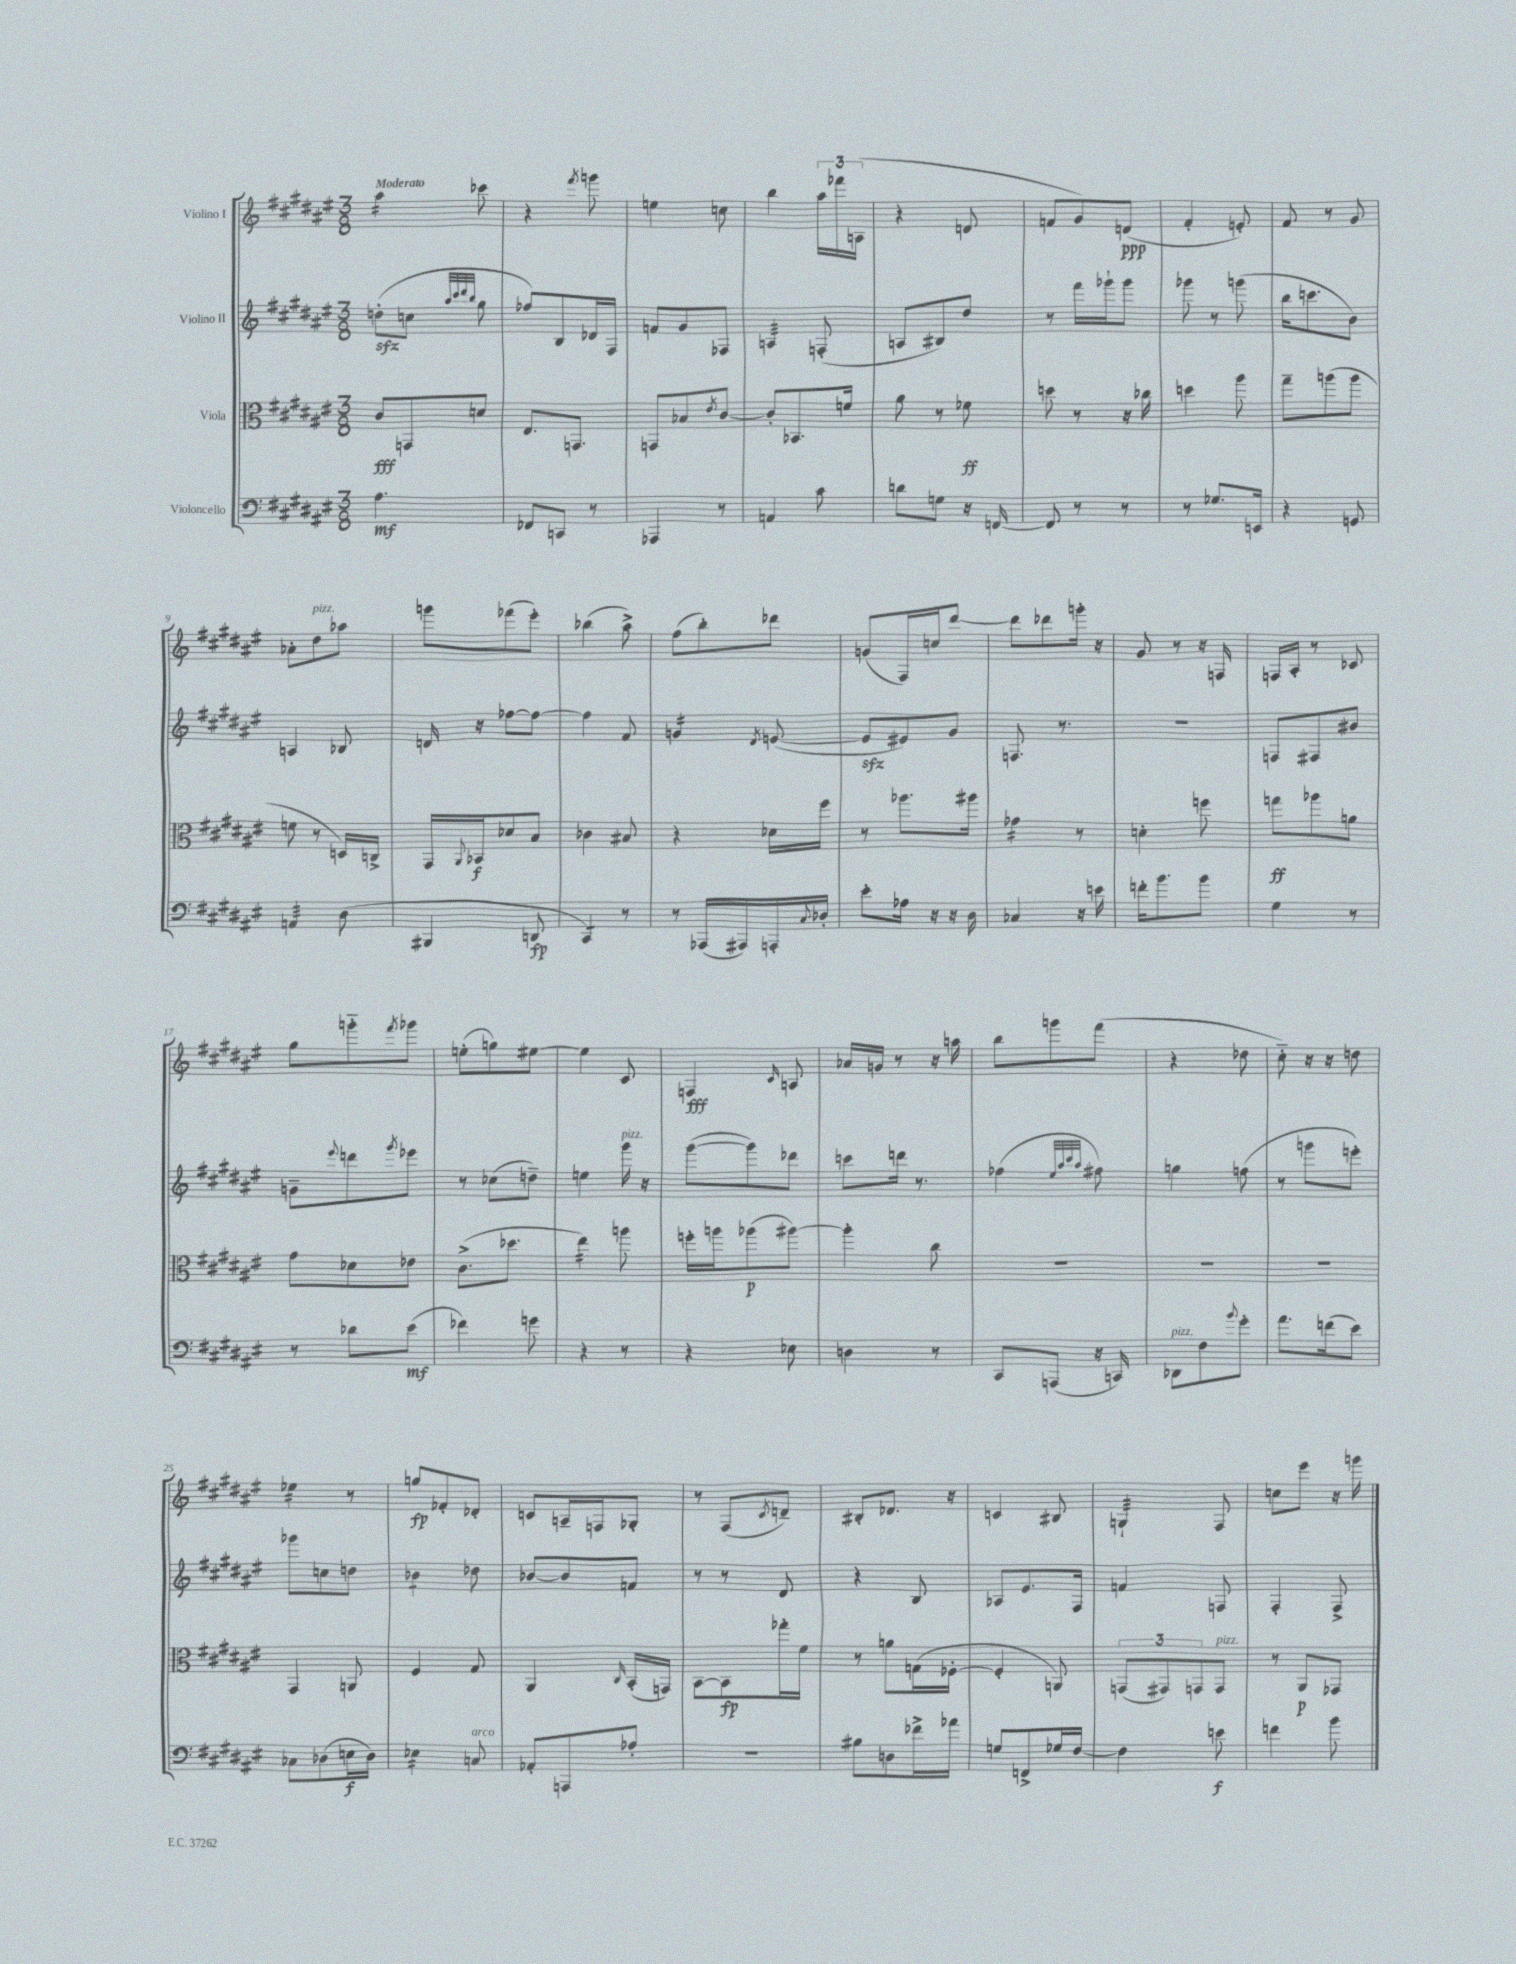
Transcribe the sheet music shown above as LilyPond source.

<<
\new StaffGroup <<
\new Staff = "s0" \with { instrumentName = "Violino I" } {
    \clef treble \key fis \major \numericTimeSignature \time 3/8 \tempo "Moderato"
    ais''4:16 ces'''8 |
    r4 \acciaccatura { fis'''8 } g'''8 |
    e''4 c''8 |
    b''4 \tuplet 3/2 { ais''16 fes'''16 a16( } |
    r4 d'8 |
    f'8 gis'8) d'8\ppp( |
    fis'4-. e'8-.) |
    fis'8 r8 gis'8 |
    aes'8-. dis''8^\markup { \italic "pizz." } aes''8 |
    g'''8 fes'''8( eis'''8-.) |
    bes''4( ais''8->) |
    fis''8( b''8-.) des'''8 |
    g'8( fis16) c''16 dis'''8~ |
    dis'''8 des'''8 g'''16-. r16 |
    gis'8 r8 r16 f16 |
    f16 ais16-. r8 ces'8 |
    gis''8 g'''8-_ \acciaccatura { fis'''8 } ges'''8 |
    e''8-.( g''8) eis''8~ |
    eis''4 cis'8 |
    f4\fff \grace { cis'16 } a8 |
    aes'16 g'16 r8 r16 a''16 |
    b''8 g'''8 fis'''8( |
    r4 des''8 |
    cis''8-_) r16 r16 d''8 |
    ees''4:16 r8 |
    g''8\fp fes'8-. des'8-. |
    c'8 a16-- f16 ges8-. |
    r8 fis8( \acciaccatura { cis'8 } d'8--) |
    bis8-. des'8. r16 |
    c'4 bis8 |
    g4:32-! fis8 |
    c''8 eis'''8 r16 g'''16 \bar "|." |
}
\new Staff = "s1" \with { instrumentName = "Violino II" } {
    \clef treble \key fis \major \numericTimeSignature \time 3/8
    d''8-.\sfz( c''8 \grace { ais''32 cis'''32 dis'''32 b''32 } gis''8 |
    fes''8) b8 des'16 fis16 |
    f'8 gis'8 fes8 |
    a4:32 f8-.( |
    a8 bis8) dis''8 |
    r8 fis'''16 ges'''16-! ges'''8 |
    ges'''8 r8 g'''8( |
    b''16 c'''8. b'8) |
    a4 bes8 |
    d'16 r16 fes''8~ fes''8~ |
    fes''4 fis'8 |
    g'4:16 \acciaccatura { dis'8 } e'8~( |
    e'8\sfz eis'8) gis'8 |
    f8. r8. |
    R4. |
    f8 fis8 bis'8 |
    g'8-- \appoggiatura { eis'''8 } d'''8 \acciaccatura { gis'''8 } ees'''8 |
    r8 ces''8( d''8--) |
    e''4 gis'''16^\markup { \italic "pizz." } r16 |
    gis'''8~( gis'''8) des'''8 |
    c'''8 d'''16 r8. |
    fes''4( \grace { eis''32 ais''32 cis'''32 ais''32 } fis''8) |
    g''4 f''8( |
    r8 g'''8 e'''8-.) |
    ges'''8 c''8 d''8 |
    bes'4:8 des''8 |
    bes'8~ bes'8 f'8 |
    r8 r8 dis'8 |
    r4 b8 |
    aes8 eis'8. fis16 |
    f'4 f8 |
    fis4-. fis8-> \bar "|." |
}
\new Staff = "s2" \with { instrumentName = "Viola" } {
    \clef alto \key fis \major \numericTimeSignature \time 3/8
    cis'8\fff g,8 d'8 |
    eis8. g,8. |
    g,8 bes8 \acciaccatura { eis'8 } cis'8~ |
    cis'8-. bes,8. f'16 |
    ais'8 r8 fes'8\ff |
    d''8 r8 r16 ces''16 |
    d''4 ais''8 |
    gis''8-- a''8( a''8 |
    f'8 r8 d16) c16-> |
    gis,16 \appoggiatura { ais,8 } bes,16\f des'8 b8 |
    ces'4 bis8 |
    r4 des'16 fis''16 |
    r8 aes''8. ais''16 |
    ges'4:16 r8 |
    d'4-. f''8 |
    g''8\ff aes''8 a'8 |
    gis'8 des'8 ees'8 |
    cis'8.->( des''8. |
    eis''4:16) a''8 |
    f''16-. a''16 aes''8\p( ais''8~) |
    ais''4-. cis''8 |
    R4. |
    R4. |
    R4. |
    gis,4 a,8 |
    fis4 gis8 |
    ais,4 \grace { cis16 } b,16-.( g,16) |
    b,8~ b,8\fp ges''16-. fis'16 |
    r8 a'8 g16( fes16~-. |
    fes4-. a,8) |
    \tuplet 3/2 { g,8( gis,8) g,8 } g,8^\markup { \italic "pizz." } |
    r8 ais,8\p ges,8 \bar "|." |
}
\new Staff = "s3" \with { instrumentName = "Violoncello" } {
    \clef bass \key fis \major \numericTimeSignature \time 3/8
    ais4.\mf |
    fes,8 c,8 r8 |
    aes,,4 r8 |
    a,4 cis'8 |
    d'8 g8 r16 f,16~ |
    f,8 r8 r8 |
    r8 ges8. e,16 |
    r4 g,8 |
    a,4:32 dis8( |
    bis,,4 d,8\fp |
    cis,4:8) r8 |
    r8 aes,,16( ais,,16) a,,16-. \appoggiatura { cis8 } des16-. |
    eis'8-. aes16 r16 r16 dis16 |
    ces4 r16 e'16 |
    f'16-. b'8. b'8 |
    gis4 r8 |
    r8 des'8 eis'8\mf( |
    fes'4) g'8 |
    r4 r8 |
    r4 ees8 |
    d4 r8 |
    cis,8 a,,8( r16 c,16) |
    des,8^\markup { \italic "pizz." } fis8 \appoggiatura { b'8 } gis'8-. |
    ais'8. f'16( eis'8) |
    ces8 des8( e16\f des16) |
    ees4:16 c8^\markup { \italic "arco" } |
    aes,8-. a,,8 aes8-. |
    R4. |
    bis8 d8 fes'16-> aes'16 |
    g8 f,8-> ges16 fis16~ |
    fis4 e'8\f |
    f'4 b'8 \bar "|." |
}
>>
>>
